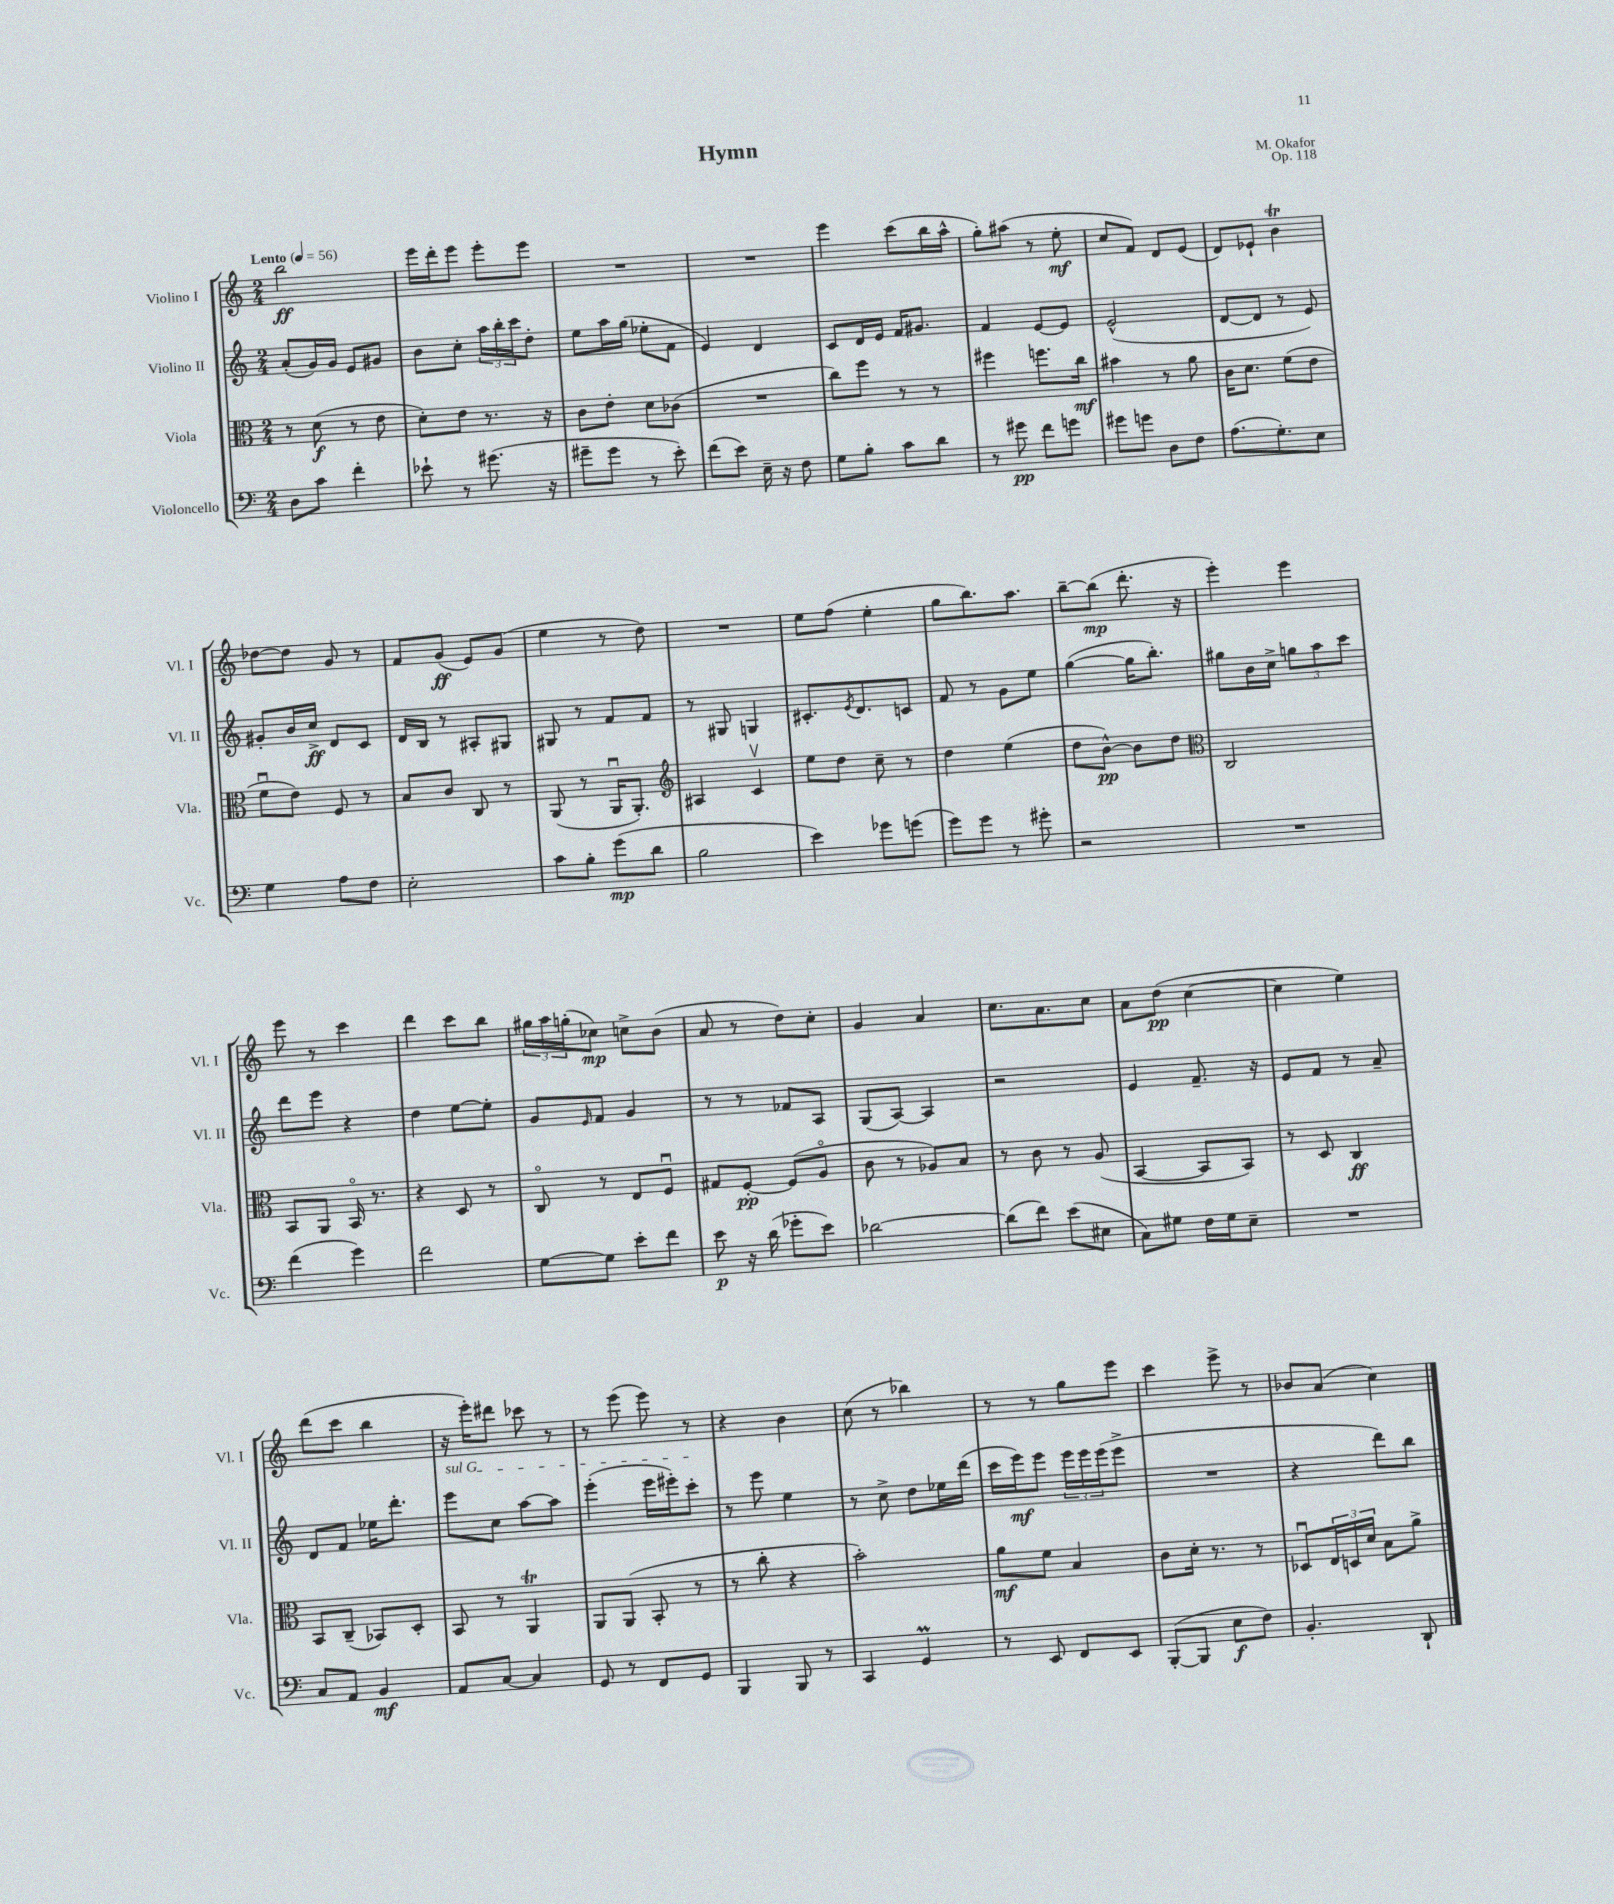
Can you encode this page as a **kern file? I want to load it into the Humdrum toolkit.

**kern	**dynam	**kern	**dynam	**kern	**dynam	**kern	**dynam
*part4	*part4	*part3	*part3	*part2	*part2	*part1	*part1
*staff4	*staff4	*staff3	*staff3	*staff2	*staff2	*staff1	*staff1
*I"Violoncello	*	*I"Viola	*	*I"Violino II	*	*I"Violino I	*
*I'Vc.	*	*I'Vla.	*	*I'Vl. II	*	*I'Vl. I	*
*clefF4	*	*clefC3	*	*clefG2	*	*clefG2	*
*k[]	*	*k[]	*	*k[]	*	*k[]	*
*M2/4	*	*M2/4	*	*M2/4	*	*M2/4	*
*MM56	*	*MM56	*	*MM56	*	*MM56	*
=1	=1	=1	=1	=1	=1	=1	=1
!	!	!	!	!	!	!LO:TX:a:B:t=Lento	!
8D\L	.	8r	.	(8a'/L	.	2bb\	ff
8c\J	.	(8d\	f	16g/L)	.	.	.
.	.	.	.	16g/JJ	.	.	.
4f'\	.	8r	.	8e/L	.	.	.
.	.	8e\	.	8g#X/J	.	.	.
=2	=2	=2	=2	=2	=2	=2	=2
8e-X`\	.	8d'\L)	.	8b\L	.	16eee\LL	.
.	.	.	.	.	.	16ddd'\J	.
8r	.	8e\J	.	8cc'\J	.	8eee\J	.
(8.g#X\	.	8.r	.	24aa\LL	.	8eee'\L	.
.	.	.	.	24bb'\	.	.	.
.	.	.	.	24ccc\J	.	.	.
.	.	.	.	8dd'\J	.	8eee\J	.
16r	.	16r	.	.	.	.	.
=3	=3	=3	=3	=3	=3	=3	=3
8g#X~\L	.	8c\L	.	8ee\L	.	2r	.
8g#\J	.	8e'\J	.	16aa\L	.	.	.
.	.	.	.	(16gg\JJ	.	.	.
8r	.	8d\L	.	8ee-X'\L	.	.	.
8e'\)	.	(8c-X\J	.	8f\J	.	.	.
=4	=4	=4	=4	=4	=4	=4	=4
(8f\L	.	2r	.	4e/)	.	2r	.
8e\J)	.	.	.	.	.	.	.
16E~\	.	.	.	4d/	.	.	.
16r	.	.	.	.	.	.	.
8F\	.	.	.	.	.	.	.
=5	=5	=5	=5	=5	=5	=5	=5
8G\L	.	8cc\L)	.	8c/L	.	4eee\	.
8B'\J	.	8ff\J	.	16d/L	.	.	.
.	.	.	.	16e/JJ	.	.	.
8c\L	.	8r	.	16f/KL	.	(8ccc\L	.
.	.	.	.	8.g#X/J	.	.	.
8d\J	.	8r	.	.	.	16bb\L	.
.	.	.	.	.	.	16aa^^\JJ	.
=6	=6	=6	=6	=6	=6	=6	=6
8r	.	4ff#X\	.	4f/	.	8gg'\L)	.
8g#X\	pp	.	.	.	.	(8aa#X\J	.
8f\L	.	8.ffn\L	.	[8e/L	.	8r	.
8gn\J	.	.	.	8e/J]	.	8ee'\	mf
.	.	16cc\Jk	mf	.	.	.	.
=7	=7	=7	=7	=7	=7	=7	=7
8g#X\L	.	4b#X\	.	(2e^^/	.	8cc/L	.
8gn\J	.	.	.	.	.	8f/J)	.
8D\L	.	8r	.	.	.	8d/L	.
8F\J	.	8a\	.	.	.	(8e/J	.
=8	=8	=8	=8	=8	=8	=8	=8
(8.A\L	.	16c\KL	.	[8d/L	.	8d/L)	.
.	.	8.d\J	.	.	.	.	.
.	.	.	.	8d/J]	.	8e-X`/J	.
8.G'\)	.	.	.	.	.	.	.
.	.	(8f\L	.	8r	.	4bt\	.
8E\J	.	8e\J	.	8e/)	.	.	.
!!LO:LB:g=z
=9	=9	=9	=9	=9	=9	=9	=9
4G\	.	8fu\L	.	8g#X'/L	.	[8dd-X\L	.
.	.	8e\J)	.	16b/L	.	8dd-\J]	.
.	.	.	.	16cc^/JJ	ff	.	.
8A\L	.	8F/	.	8d/L	.	8g/	.
8F\J	.	8r	.	8c/J	.	8r	.
=10	=10	=10	=10	=10	=10	=10	=10
2E'\	.	8B/L	.	16d/LL	.	8f/L	.
.	.	.	.	16B/JJ	.	.	.
.	.	8c/J	.	8r	.	(8g/J	ff
.	.	8C/	.	8A#X'/L	.	8e/L)	.
.	.	8r	.	8G#X/J	.	(8g/J	.
=11	=11	=11	=11	=11	=11	=11	=11
8c\L	.	(8AA/	.	8G#X/	.	4ee\	.
8B'\J	.	8r	.	8r	.	.	.
(8g\L	mp	16AAu/KL	.	8f/L	.	8r	.
.	.	8.AA'/J)	.	.	.	.	.
8d\J	.	.	.	8f/J	.	8dd\)	.
=12	=12	=12	=12	=12	=12	=12	=12
*	*	*clefG2	*	*	*	*	*
2B\	.	4A#X/	.	8r	.	2r	.
.	.	.	.	8G#X/	.	.	.
.	.	4cv/	.	4Gn/	.	.	.
=13	=13	=13	=13	=13	=13	=13	=13
4e\)	.	8ee\L	.	8.c#X'/L	.	8ee\L	.
.	.	8dd\J	.	.	.	(8ff\J	.
.	.	.	.	8qe/	.	.	.
.	.	.	.	8.d/	.	.	.
8g-X\L	.	8cc~\	.	.	.	4ee'\	.
(8gn\J	.	8r	.	8cn/J	.	.	.
=14	=14	=14	=14	=14	=14	=14	=14
8g\L)	.	4dd\	.	8f/	.	8gg\L	.
8g\J	.	.	.	8r	.	8.bb\)	.
8r	.	(4ee\	.	8g\L	.	.	.
.	.	.	.	.	.	8.aa\J	.
8g#X'\	.	.	.	8ee\J	.	.	.
=15	=15	=15	=15	=15	=15	=15	=15
2r	.	8dd\L	.	([4gg\	.	[8bb~\L	.
.	.	[8b^^\J)	pp	.	.	(8bb\J]	mp
.	.	8b\L]	.	16gg\KL]	.	8.ddd'\	.
.	.	.	.	8.bb'\J)	.	.	.
.	.	8dd\J	.	.	.	.	.
.	.	.	.	.	.	16r	.
=16	=16	=16	=16	=16	=16	=16	=16
*	*	*clefC3	*	*	*	*	*
2r	.	2C/	.	8gg#X\L	.	4eee'\)	.
.	.	.	.	16b\L	.	.	.
.	.	.	.	16cc^\JJ	.	.	.
.	.	.	.	12ggn\L	.	4eee\	.
.	.	.	.	12aa\	.	.	.
.	.	.	.	12ccc\J	.	.	.
!!LO:LB:g=z
=17	=17	=17	=17	=17	=17	=17	=17
(4f\	.	8BB/L	.	8ddd\L	.	8eee\	.
.	.	8AA/J	.	8eee\J	.	8r	.
4g\)	.	16BB/	.	4r	.	4ccc\	.
.	.	8.r	.	.	.	.	.
=18	=18	=18	=18	=18	=18	=18	=18
2f\	.	4r	.	4dd\	.	4ddd\	.
.	.	8D/	.	[8ee\L	.	8ccc\L	.
.	.	8r	.	8ee'\J]	.	8bb\J	.
=19	=19	=19	=19	=19	=19	=19	=19
[8G\L	.	8C/	.	8g/L	.	24gg#X\LL	.
.	.	.	.	.	.	24aa\	.
.	.	.	.	.	.	(24ggn'\J	.
.	.	.	.	16qqe/	.	.	.
8G\J]	.	8r	.	8f/J	.	8cc-X\J)	mp
8e'\L	.	8E/L	.	4g/	.	8ccn^\L	.
8f\J	.	8Fu/J	.	.	.	(8b\J	.
=20	=20	=20	=20	=20	=20	=20	=20
8e\	p	8G#X/L	.	8r	.	8a/	.
16r	.	[8F'/J	pp	8r	.	8r	.
(16d\	.	.	.	.	.	.	.
8g-X'\L	.	(8F/L]	.	8f-X/L	.	8dd\L)	.
8e\J)	.	8A/J	.	8A/J	.	8cc'\J	.
=21	=21	=21	=21	=21	=21	=21	=21
[2d-X\	.	8c\	.	(8G/L	.	4g/	.
.	.	8r	.	[8A/J)	.	.	.
.	.	8A-X/L)	.	4A/]	.	4a/	.
.	.	8B/J	.	.	.	.	.
=22	=22	=22	=22	=22	=22	=22	=22
(8d-\L]	.	8r	.	2r	.	8.cc\L	.
8f\J)	.	8c\	.	.	.	.	.
.	.	.	.	.	.	8.a\	.
(8e\L	.	8r	.	.	.	.	.
8E#X\J	.	(8A/	.	.	.	8cc\J	.
=23	=23	=23	=23	=23	=23	=23	=23
8C\L)	.	[4BB/	.	4e/	.	8a\L	.
8G#X\J	.	.	.	.	.	(8dd\J	pp
16F\LL	.	8BB/L]	.	8.f~/	.	[4cc\	.
16G#\J	.	.	.	.	.	.	.
8E~\J	.	8BB/J)	.	.	.	.	.
.	.	.	.	16r	.	.	.
=24	=24	=24	=24	=24	=24	=24	=24
2r	.	8r	.	8e/L	.	4cc\]	.
.	.	8D/	.	8f/J	.	.	.
.	.	4C/	ff	8r	.	4ee\)	.
.	.	.	.	8a~/	.	.	.
!!LO:LB:g=z
=25	=25	=25	=25	=25	=25	=25	=25
8C/L	.	8BB/L	.	8d/L	.	(8ddd\L	.
8AA/J	.	(8C~/J	.	8f/J	.	8ccc\J	.
4BB/	mf	8BB-X/L)	.	16ee-X\KL	.	4bb\	.
.	.	.	.	8.ddd'\J	.	.	.
.	.	8D'/J	.	.	.	.	.
=26	=26	=26	=26	=26	=26	=26	=26
!	!	!	!	!LO:TX:a:i:t=sul G	!	!	!
8AA/L	.	8BB/	.	8eee\L	.	16r	.
.	.	.	.	.	.	16eee'\KL)	.
[8C/J	.	8r	.	8cc\J	.	8ddd#X\J	.
4C/]	.	4AAT/	.	[8aa\L	.	8ccc-X\	.
.	.	.	.	8aa\J]	.	8r	.
=27	=27	=27	=27	=27	=27	=27	=27
8GG/	.	8AA/L	.	(4eee'\	.	8r	.
8r	.	(8AA/J	.	.	.	(8eee\	.
8FF/L	.	8BB'/	.	16eee\LL	.	8eee\)	.
.	.	.	.	16eee#X'\J)	.	.	.
8GG/J	.	8r	.	8ccc'\J	.	8r	.
=28	=28	=28	=28	=28	=28	=28	=28
4BBB/	.	8r	.	8r	.	4r	.
.	.	8cc'\	.	8eee\	.	.	.
8BBB/	.	4r	.	4ee\	.	4b\	.
8r	.	.	.	.	.	.	.
=29	=29	=29	=29	=29	=29	=29	=29
4CC/	.	2b'\)	.	8r	.	(8cc\	.
.	.	.	.	8cc^\	.	8r	.
4GGM/	.	.	.	8dd\L	.	4bb-X\)	.
.	.	.	.	16ee-X\L	.	.	.
.	.	.	.	(16ddd\JJ	.	.	.
=30	=30	=30	=30	=30	=30	=30	=30
8r	.	8a\L	mf	16ccc\LL	.	8r	.
.	.	.	.	16eee\J)	mf	.	.
8EE/	.	8f\J	.	8eee\J	.	8r	.
8FF/L	.	4B/	.	24eee\LL	.	8gg\L	.
.	.	.	.	24eee\	.	.	.
.	.	.	.	(24eee\J	.	.	.
8EE/J	.	.	.	8eee^\J	.	8eee\J	.
=31	=31	=31	=31	=31	=31	=31	=31
([8BBB'/L	.	8c\L	.	2r	.	4ccc\	.
8BBB/J]	.	16d'\Jk	.	.	.	.	.
.	.	8.r	.	.	.	.	.
8E\L	f	.	.	.	.	8eee^\	.
8F\J)	.	8r	.	.	.	8r	.
=32	=32	=32	=32	=32	=32	=32	=32
4.BB'/	.	8D-Xu/L	.	4r	.	8b-X/L	.
.	.	24E/L	.	.	.	(8a/J	.
.	.	24Dn/	.	.	.	.	.
.	.	24d/JJ	.	.	.	.	.
.	.	8B\L	.	8ddd\L)	.	4cc\)	.
8DD`/	.	8a^\J	.	8bb\J	.	.	.
==	==	==	==	==	==	==	==
*-	*-	*-	*-	*-	*-	*-	*-
